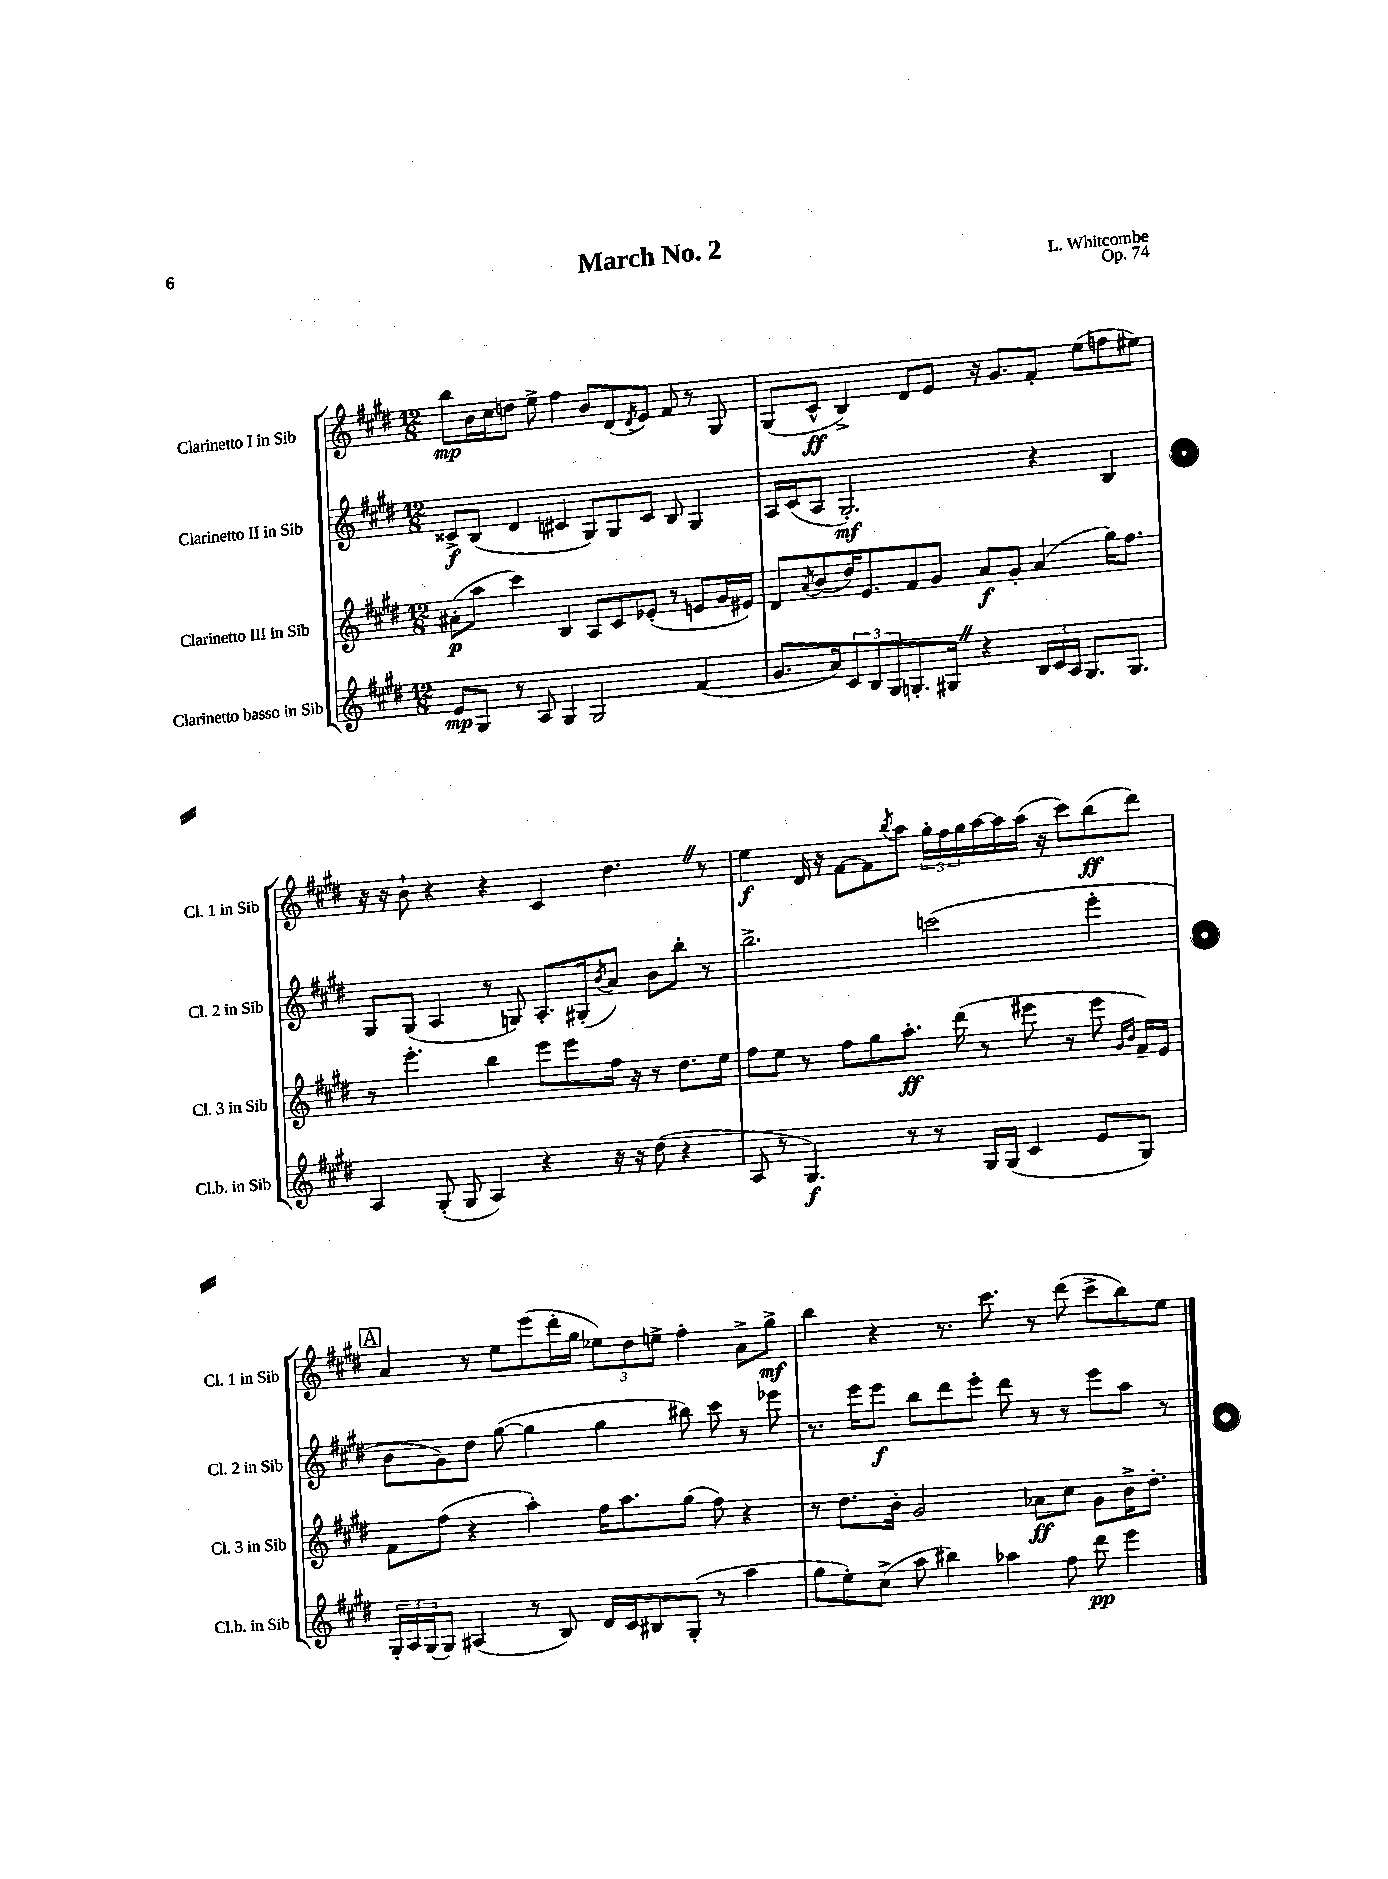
\header { title = "March No. 2" composer = "L. Whitcombe" opus = "Op. 74" }
<<
\new StaffGroup <<
\new Staff = "s0" \with { instrumentName = "Clarinetto I in Sib" shortInstrumentName = "Cl. 1 in Sib" } {
    \clef treble \key e \major \numericTimeSignature \time 12/8
    b''8\mp b'16 cis''16 d''8 e''8-> fis''4 b'8 dis'8( \acciaccatura { dis'8 } e'8) fis'8 r8 gis8 |
    gis8( cis'8-^\ff b4->) dis'8 e'8 r16 gis'8. fis'8-. e''8( f''8 eis''8) |
    r16 r16 b'8-! r4 r4 cis'4 dis''4. \once \override BreathingSign.text = \markup { \musicglyph "scripts.caesura.straight" } \breathe r8 |
    e''4\f dis'16 r16 fis'8~ fis'8 \acciaccatura { b''8 } a''8 \tuplet 3/2 { gis''16-. fis''16 gis''16 } a''16~ a''16 a''16( r16 cis'''8) b''8\ff( dis'''8) |
    \mark \markup { \box "A" } a'4 r8 e''8 e'''8( dis'''16-. gis''16 \tuplet 3/2 { ees''8) dis''8 e''8-> } fis''4-. a'8-> gis''8->\mf |
    b''4 r4 r8. cis'''8. r8 dis'''8( cis'''8-> b''8) e''8 \bar "|." |
}
\new Staff = "s1" \with { instrumentName = "Clarinetto II in Sib" shortInstrumentName = "Cl. 2 in Sib" } {
    \clef treble \key e \major \numericTimeSignature \time 12/8
    cisis'8->\f b8( dis'4 cis'4 gis8) gis8 cis'8 b8 gis4 |
    a16 cis'16( a8 gis2.-.\mf) r4 b4 |
    gis8 gis8( a4 r8 g8) a8.-. gis16-.( \acciaccatura { b'8 } a'8) b'8 b''8-. r8 |
    b''2.-> c'''2( e'''4-. |
    \mark \markup { \box "A" } b'8 gis'8) dis''8 gis''8~( gis''4 gis''4 bis''8) cis'''8 r8 ees'''8 |
    r8. e'''16 e'''8\f b''8 dis'''8 e'''8-. dis'''8 r8 r8 e'''8 a''8 r8 \bar "|." |
}
\new Staff = "s2" \with { instrumentName = "Clarinetto III in Sib" shortInstrumentName = "Cl. 3 in Sib" } {
    \clef treble \key e \major \numericTimeSignature \time 12/8
    ais'8-.\p( a''8 cis'''4) b4 a8 cis'8 ees'8-.( r8 e'8 gis'16 eis'16) |
    dis'8 \acciaccatura { a'8 } b'8( dis''16) e'8. fis'8 gis'8 a'8\f gis'8-. a'4( gis''16) fis''8. |
    r8 e'''4.-. b''4 e'''8 e'''8 fis''16 r16 r8 dis''8. e''16 |
    fis''8 e''8 r8 fis''8 gis''8 a''8.-.\ff dis'''16( r8 eis'''8 r8 eis'''8 \grace { gis'16 b'16 } fis'16--) e'16 |
    \mark \markup { \box "A" } fis'8 fis''8( r4 a''4-.) fis''16 a''8. gis''8( fis''8) r4 |
    r8 dis''8. b'16-. gis'2 aes'8\ff cis''8 gis'8 b'16-> dis''8.-. \bar "|." |
}
\new Staff = "s3" \with { instrumentName = "Clarinetto basso in Sib" shortInstrumentName = "Cl.b. in Sib" } {
    \clef treble \key e \major \numericTimeSignature \time 12/8
    e'8\mp gis8 r8 a8 gis4 gis2 fis'4( |
    gis'8. a'16) \tuplet 3/2 { cis'8 b8 gis8 } g8.-. gis16 \once \override BreathingSign.text = \markup { \musicglyph "scripts.caesura.straight" } \breathe r4 \tuplet 3/2 { b16 cis'16 a16 } gis8. gis8. |
    a4 gis8-.( gis8 a4) r4 r16 r16 dis''8( r4 |
    a8 r8 gis4.\f) r8 r8 gis16 gis16( cis'4 e'8 gis8) |
    \mark \markup { \box "A" } \tuplet 3/2 { gis16-. a16 gis16( } gis8) ais4( r8 b8) dis'16 cis'16 bis8 gis8-.( r8 a''4 |
    gis''8 e''8-.) cis''8->( a''8 bis''4) aes''4 fis''8 dis'''8\pp e'''4 \bar "|." |
}
>>
>>
\layout { \context { \Score \remove "Bar_number_engraver" } }
